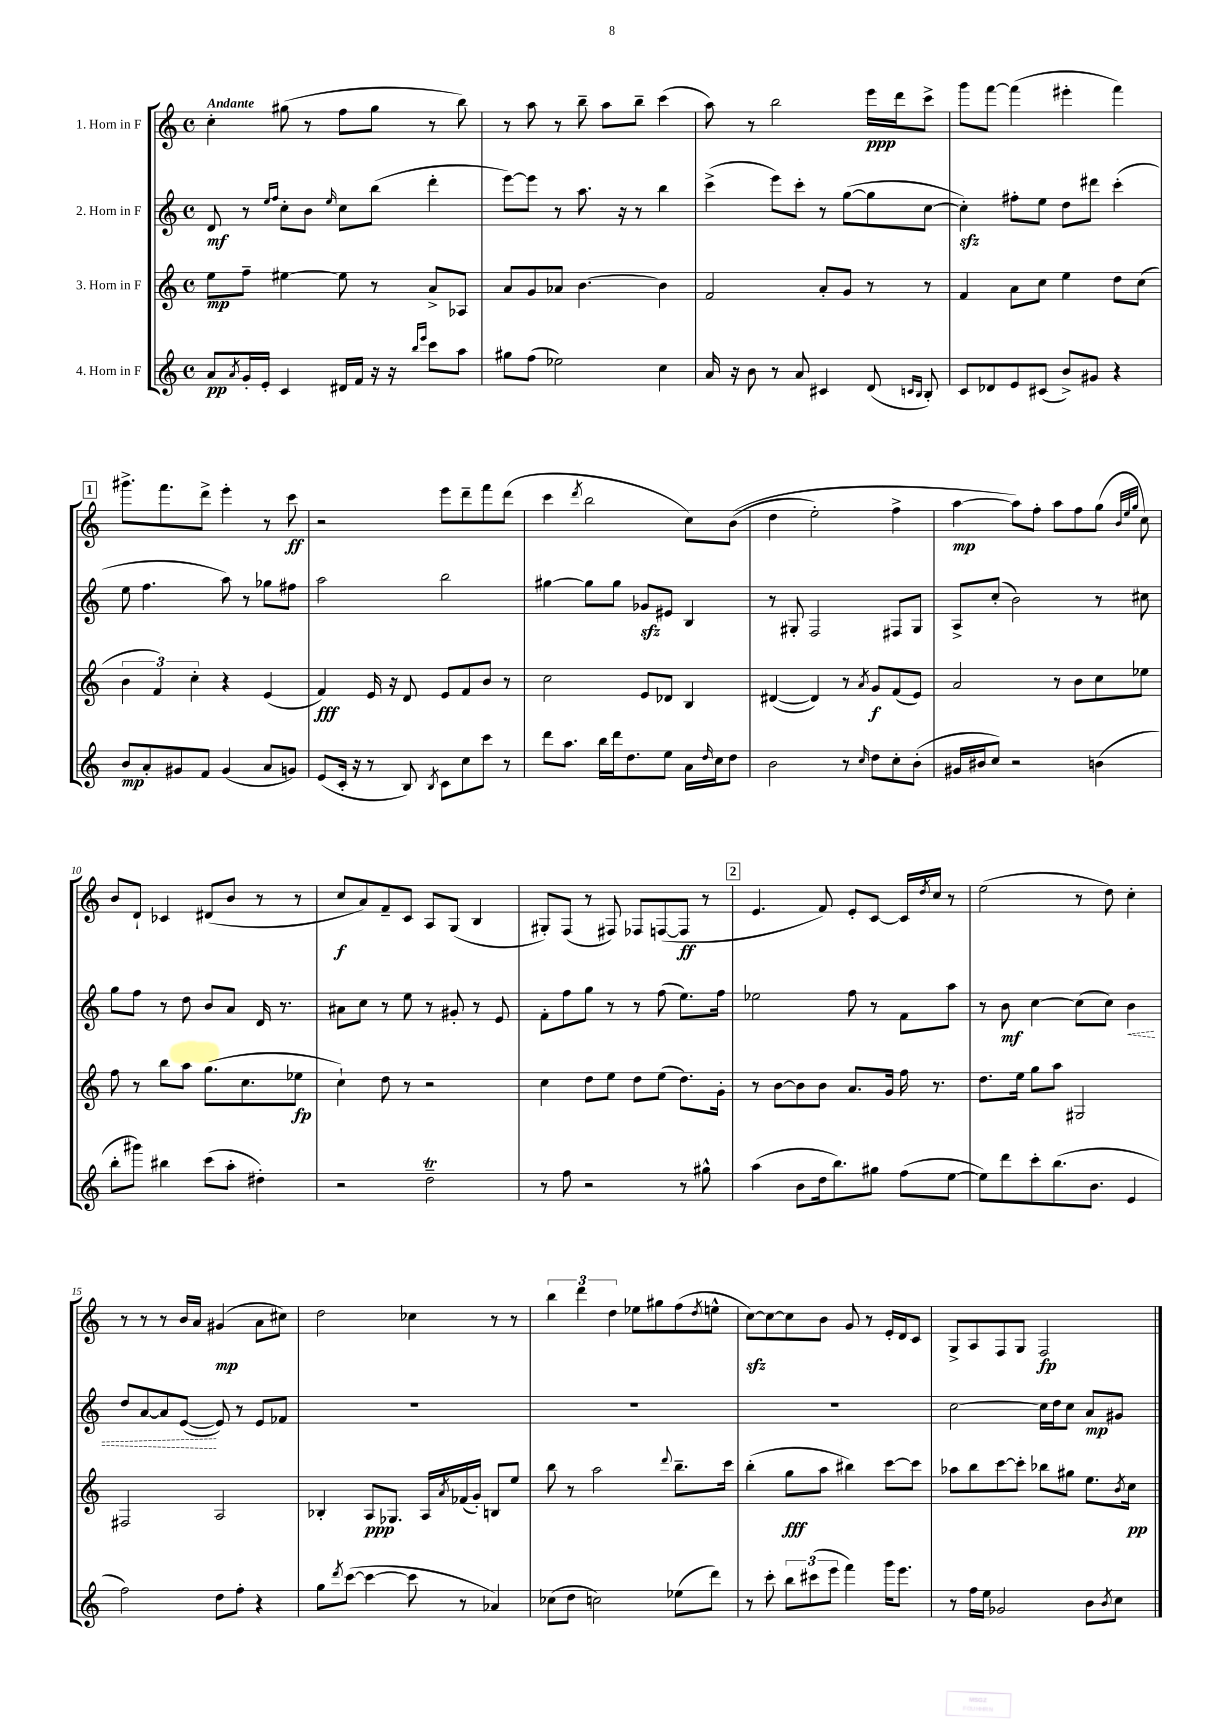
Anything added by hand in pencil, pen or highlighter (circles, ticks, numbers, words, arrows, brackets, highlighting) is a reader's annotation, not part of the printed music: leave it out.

**kern	**kern	**kern	**kern
*staff4	*staff3	*staff2	*staff1
*clefG2	*clefG2	*clefG2	*clefG2
*k[]	*k[]	*k[]	*k[]
*M4/4	*M4/4	*M4/4	*M4/4
*met(c)	*met(c)	*met(c)	*met(c)
8a/L	8ee\L	8d/	4cc'\
8qa/	.	.	.
16g'/L	8ff~\J	8r	.
16e'/JJ	.	.	.
.	.	16qqee/LL	.
.	.	16qqff/JJ	.
4c/	[4ee#\	8cc'\L	(8gg#\
.	.	8b\J	8r
.	.	16qqee/	.
16d#/LL	8ee#\]	8cc\L	8ff\L
16f/JJ	.	.	.
16r	8r	(8bb\J	8gg#\J
16r	.	.	.
16qqbb/LL	.	.	.
16qqeee/JJ	.	.	.
8ccc\L	8a^/L	4ddd'\	8r
8aa\J	8A-/J	.	8bb\)
=	=	=	=
8gg#\L	8a/L	[8eee\L)	8r
(8ff\J	8g/	8eee\]J	8aa\
2ee-\)	8a-/J	8r	8r
.	[4.b\	8.aa\	8bb~\
.	.	.	8aa\L
.	.	16r	.
.	.	8r	8bb~\J
4cc\	4b\]	4bb\	(4ccc\
=	=	=	=
16a/	2f/	(4ccc^\	8aa\)
16r	.	.	.
8b\	.	.	8r
8r	.	8eee\L)	2bb\
8a/	.	8ccc'\J	.
4c#/	8a'/L	8r	.
.	8g/J	([8gg\L	.
(8d/	8r	8gg\]	16eee\LL
.	.	.	16ddd\J
16qqc/LL	.	.	.
16qqB/JJ	.	.	.
8B'/)	8r	[8cc\J	8ccc^\J
=	=	=	=
8c/L	4f/	4cc'\])	8ggg\L
8d-/	.	.	[8fff\J
8e/	8a\L	8ff#'\L	(4fff\]
(8c#/J	8cc\J	8ee\J	.
8b^/L)	4ee\	8dd\L	4eee#'\
8g#/J	.	8ddd#\J	.
4r	8dd\L	(4ccc'\	4fff\)
.	(8cc\J	.	.
=	=	=	=
8b/L	6b\	8ee\	8.ggg#^\L
8a'/	.	4.ff\	.
.	6f/)	.	.
.	.	.	8.fff\
8g#/	.	.	.
.	6cc'\	.	.
8f/J	.	.	8ddd^\J
(4g#/	4r	8aa\)	4eee'\
.	.	8r	.
8a/L	(4e/	8gg-\L	8r
8g/J)	.	8ff#\J	8ccc\
=	=	=	=
(8e/L	4f/)	2aa\	2r
16c'/Jk	.	.	.
16r	.	.	.
8r	16e/	.	.
.	16r	.	.
8B/)	8d/	.	.
8qB/	.	.	.
8c\L	8e/L	2bb\	8eee\L
8cc\	8f/	.	8ddd~\
8ccc\J	8b/J	.	8fff\
8r	8r	.	(8ddd\J
=	=	=	=
8ddd\L	2cc\	[4gg#\	4ccc\
8.aa\J	.	.	.
.	.	.	8qddd/
.	.	8gg#\]L	2bb\
16bb\LL	.	.	.
16ddd\J	.	8gg#\J	.
8.dd\	.	.	.
.	8e/L	8g-/L	.
8ee\J	8d-/J	8e#/J	.
16a\LL	4B/	4B/	8cc\L)
16qqdd/	.	.	.
16cc\J	.	.	.
8dd\J	.	.	&((8b\J
=	=	=	=
2b\	([4d#/	8r	4dd\
.	.	8G#'/	.
.	4d#/])	2F/	2ee'\)
8r	8r	.	.
16qqcc/	8qa/	.	.
8dd\L	8g/L	.	.
8cc'\	(8f/	8F#/L	4ff^\
(8b'\J	8e/J)	8G#/J	.
=	=	=	=
16g#/LL	2a/	8A^/L	[4aa\
16b#/J	.	.	.
8cc/J)	.	(8cc'/J	.
2r	.	2b\)	8aa\]L&)
.	.	.	8ff'\J
.	8r	.	8aa\L
.	8b\L	.	8ff\
(4b\	8cc\	8r	(8gg\J
.	.	.	32qqb/LLL
.	.	.	32qqee/
.	.	.	32qqgg/JJJ
.	8ee-\J	8cc#\	8cc\)
=	=	=	=
8bb'\L	8ff\	8gg\L	8b/L
8ggg#\J)	8r	8ff\J	8d`/J
4bb#\	8bb\L	8r	4c-/
.	8aa\J	8dd\	.
(8ccc\L	(8.gg\L	8b/L	(8d#/L
8aa'\J	.	8a/J	8b/J
.	8.cc\	.	.
4dd#'\)	.	16d/	8r
.	.	8.r	.
.	8ee-\J	.	8r
=	=	=	=
2r	4cc`\)	8a#\L	8cc/L
.	.	8cc\J	8a/)
.	8dd\	8r	8f~/
.	8r	8ee\	8c/J
2dd~\	2r	8r	8A/L
.	.	8g#'/	(8G/J
.	.	8r	4B/
.	.	8e/	.
=	=	=	=
8r	4cc\	8f'\L	8G#'/L)
8ff\	.	8ff\	(8F/J
2r	8dd\L	8gg\J	8r
.	8ee\J	8r	8F#/)
.	8dd\L	8r	8F-/L
.	(8ee\J	(8ff\	([8F/
8r	8.dd\L)	8.ee\L)	8F/]J
8gg#^^\	.	.	8r
.	16g'\Jk	16ff\Jk	.
=	=	=	=
(4aa\	8r	2ee-\	4.e/
.	[8b\L	.	.
8b\L	8b\]	.	.
16dd\k	8b\J	.	8f/)
8.bb\)	.	.	.
.	8.a/L	8ff\	8e'/L
8gg#\J	.	8r	[8c/J
.	16g/Jk	.	.
(8ff\L	16ff\	8f\L	16c/]LL
.	.	.	8qdd/
.	8.r	.	16cc/JJ
[8ee\J	.	8aa\J	8r
=	=	=	=
8ee\]L)	8.dd\L	8r	(2ee\
8ddd\	.	8b\	.
.	16ee\Jk	.	.
8ccc'\	8gg\L	[4cc\	.
(8.bb\	8aa\J	.	.
.	2G#/	(8cc\]L	8r
8.b\J	.	.	.
.	.	8cc\J)	8dd\)
4e/	.	4b\	4cc'\
=	=	=	=
2ff\)	2F#/	8dd/L	8r
.	.	[8a/	8r
.	.	8a/]	8r
.	.	([8e/J	16b/LL
.	.	.	16a/JJ
8dd\L	2A/	8e/])	(4g#/
8ff'\J	.	8r	.
4r	.	8e/L	8a\L
.	.	8f-/J	8cc#\J)
=	=	=	=
8gg\L	4B-'/	1r	2dd\
8qddd/	.	.	.
([8ccc\J	.	.	.
4ccc\_	8A/L	.	.
.	8.G-/J	.	.
8ccc\]	.	.	4cc-\
.	16A/LL	.	.
.	8qa/	.	.
8r	(16f-/	.	.
.	16g'/JJ)	.	.
4a-/)	8B/L	.	8r
.	8ee/J	.	8r
=	=	=	=
(8cc-\L	8bb\	1r	6bb\
8dd\J	8r	.	.
.	.	.	6ddd\
2cc\)	2aa\	.	.
.	.	.	6dd\
.	.	.	8ee-\L
.	.	.	8gg#\
.	8qqddd/	.	.
(8ee-\L	8.bb~\L	.	(8ff\
.	.	.	8qdd/
8ddd\J)	.	.	8ee^^\J
.	16ccc\Jk	.	.
=	=	=	=
8r	(4bb'\	1r	[8cc\L)
8ccc'\	.	.	8cc\_
12bb\L	8gg\L	.	8cc\]
(12ccc#\	.	.	.
.	8aa\J	.	8b\J
12eee\J	.	.	.
4fff\)	4bb#\)	.	8g/
.	.	.	8r
16ggg\LK	[8ccc\L	.	16e'/LL
8.eee\J	.	.	16d/J
.	8ccc\]J	.	8c/J
=	=	=	=
8r	8aa-\L	[2cc\	8G^/L
16ff\LL	8bb\	.	8A/
16ee\JJ	.	.	.
2g-/	[8ccc\	.	8F/
.	8ccc'\]J	.	8G/J
.	8bb-\L	16cc\]LL	2F/
.	.	16dd\J	.
.	8gg#\J	8cc\J	.
8b\L	8.ee\L	8a/L	.
8qb/	.	.	.
8cc\J	.	8g#/J	.
.	8qb/	.	.
.	16cc\Jk	.	.
==	==	==	==
*-	*-	*-	*-
